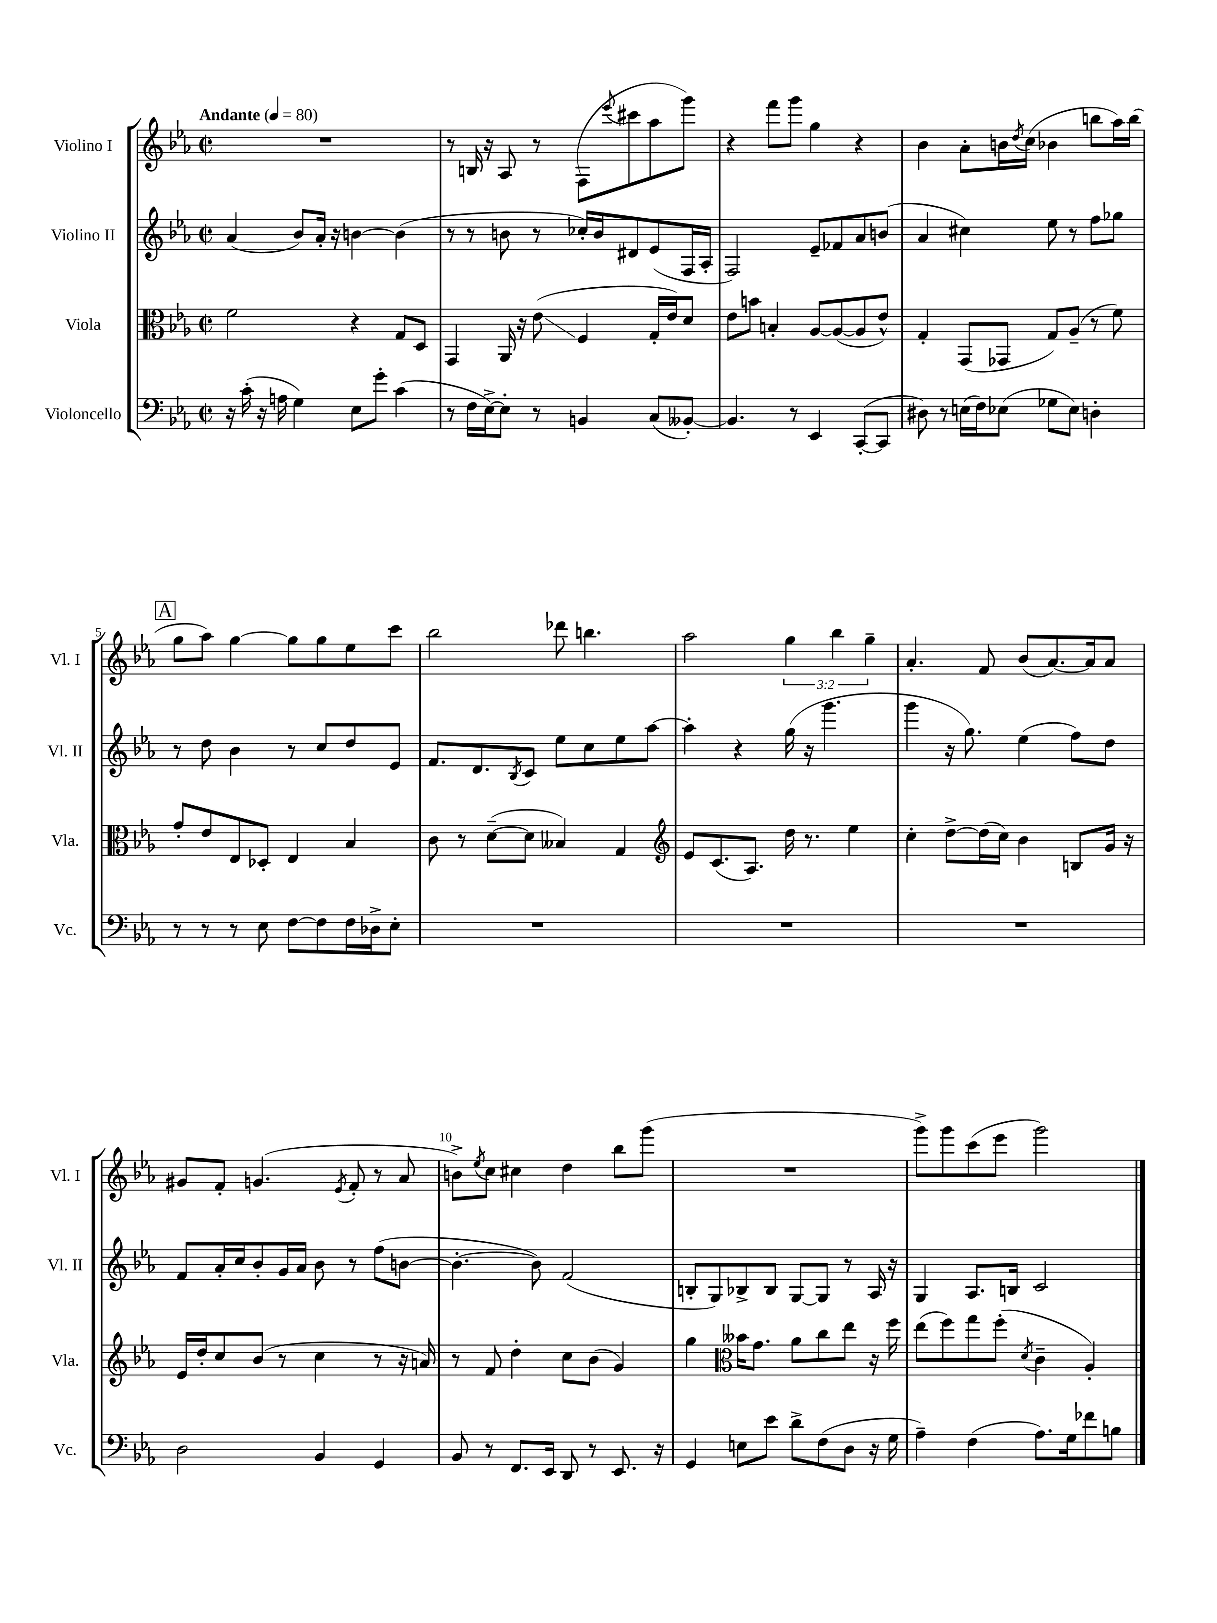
<<
\new StaffGroup <<
\new Staff = "s0" \with { instrumentName = "Violino I" shortInstrumentName = "Vl. I" } {
    \clef treble \key ees \major \defaultTimeSignature \time 2/2 \override Staff.TupletNumber.text = #tuplet-number::calc-fraction-text \tempo "Andante" 4 = 80
    R1 |
    r8 b16 r16 aes8 r8 f8( \acciaccatura { ees'''8 } cis'''8 aes''8 g'''8) |
    r4 f'''8 g'''8 g''4 r4 |
    bes'4 aes'8-. b'16 \acciaccatura { d''8 } c''16( bes'4 b''8 aes''16) b''16( |
    \mark \markup { \box "A" } g''8 aes''8) g''4~ g''8 g''8 ees''8 c'''8 |
    bes''2 des'''8 b''4. |
    aes''2 \tuplet 3/2 { g''4 bes''4 g''4-- } |
    aes'4.-. f'8 bes'8( aes'8.~) aes'16 aes'8 |
    gis'8 f'8-. g'4.( \acciaccatura { ees'8 } f'8-. r8 aes'8 |
    b'8->) \acciaccatura { ees''8 } c''8 cis''4 d''4 bes''8 g'''8( |
    R1 |
    g'''8->) g'''8 c'''8( ees'''8 g'''2) \bar "|." |
}
\new Staff = "s1" \with { instrumentName = "Violino II" shortInstrumentName = "Vl. II" } {
    \clef treble \key ees \major \defaultTimeSignature \time 2/2
    aes'4( bes'8) aes'16-. r16 b'4~ b'4( |
    r8 r8 b'8 r8 ces''16-.) b'16 dis'8 ees'8( f16 aes16-. |
    f2) ees'8-- fes'8 aes'8 b'8( |
    aes'4 cis''4) ees''8 r8 f''8 ges''8 |
    \mark \markup { \box "A" } r8 d''8 bes'4 r8 c''8 d''8 ees'8 |
    f'8. d'8. \acciaccatura { bes8 } c'8 ees''8 c''8 ees''8 aes''8~ |
    aes''4-. r4 g''16( r16 g'''4. |
    g'''4 r16 g''8.) ees''4( f''8) d''8 |
    f'8 aes'16-. c''16 bes'8-. g'16 aes'16 bes'8 r8 f''8( b'8~ |
    b'4.~-. b'8) f'2( |
    b8-. g8) bes8-> bes8 g8~ g8 r8 aes16 r16 |
    g4 aes8. b16 c'2 \bar "|." |
}
\new Staff = "s2" \with { instrumentName = "Viola" shortInstrumentName = "Vla." } {
    \clef alto \key ees \major \defaultTimeSignature \time 2/2
    f'2 r4 g8 d8 |
    g,4 aes,16 r16 ees'8\glissando( f4 g16-. ees'16) d'8 |
    ees'8 b'8 b4-. aes8~ aes8~( aes8 ees'8-^) |
    g4-. g,8( ges,8 g8) aes8--( r8 f'8) |
    \mark \markup { \box "A" } g'8-. ees'8 ees8 des8-. ees4 bes4 |
    c'8 r8 d'8~--( d'8 beses4) g4 |
    \clef treble ees'8 c'8.( aes8.) d''16 r8. ees''4 |
    c''4-. d''8~-> d''16( c''16) bes'4 b8 g'16 r16 |
    ees'16 d''16-. c''8 bes'8( r8 c''4 r8 r16 a'16) |
    r8 f'8 d''4-. c''8 bes'8( g'4) |
    g''4 \clef alto beses'16 g'8. aes'8 c''8 ees''8 r16 f''16 |
    ees''8( f''8) g''8 f''8-.( \acciaccatura { d'8 } c'4-- aes4-.) \bar "|." |
}
\new Staff = "s3" \with { instrumentName = "Violoncello" shortInstrumentName = "Vc." } {
    \clef bass \key ees \major \defaultTimeSignature \time 2/2
    r16 c'16-.( r16 a16 g4) ees8 g'8-. c'4( |
    r8 f16 ees16~->) ees8-. r8 b,4 c8( beses,8~-.) |
    beses,4. r8 ees,4 c,8~-.( c,8 |
    dis8) r8 e16( f16) ees8( ges8 ees8) d4-. |
    \mark \markup { \box "A" } r8 r8 r8 ees8 f8~ f8 f16 des16-> ees8-. |
    R1 |
    R1 |
    R1 |
    d2 bes,4 g,4 |
    bes,8 r8 f,8. ees,16 d,8 r8 ees,8. r16 |
    g,4 e8 ees'8 d'8-> f8( d8 r16 g16 |
    aes4--) f4( aes8.) g16 fes'8 b8 \bar "|." |
}
>>
>>
\layout { \context { \Score \override BarNumber.break-visibility = ##(#f #t #t) barNumberVisibility = #(every-nth-bar-number-visible 5) } }
